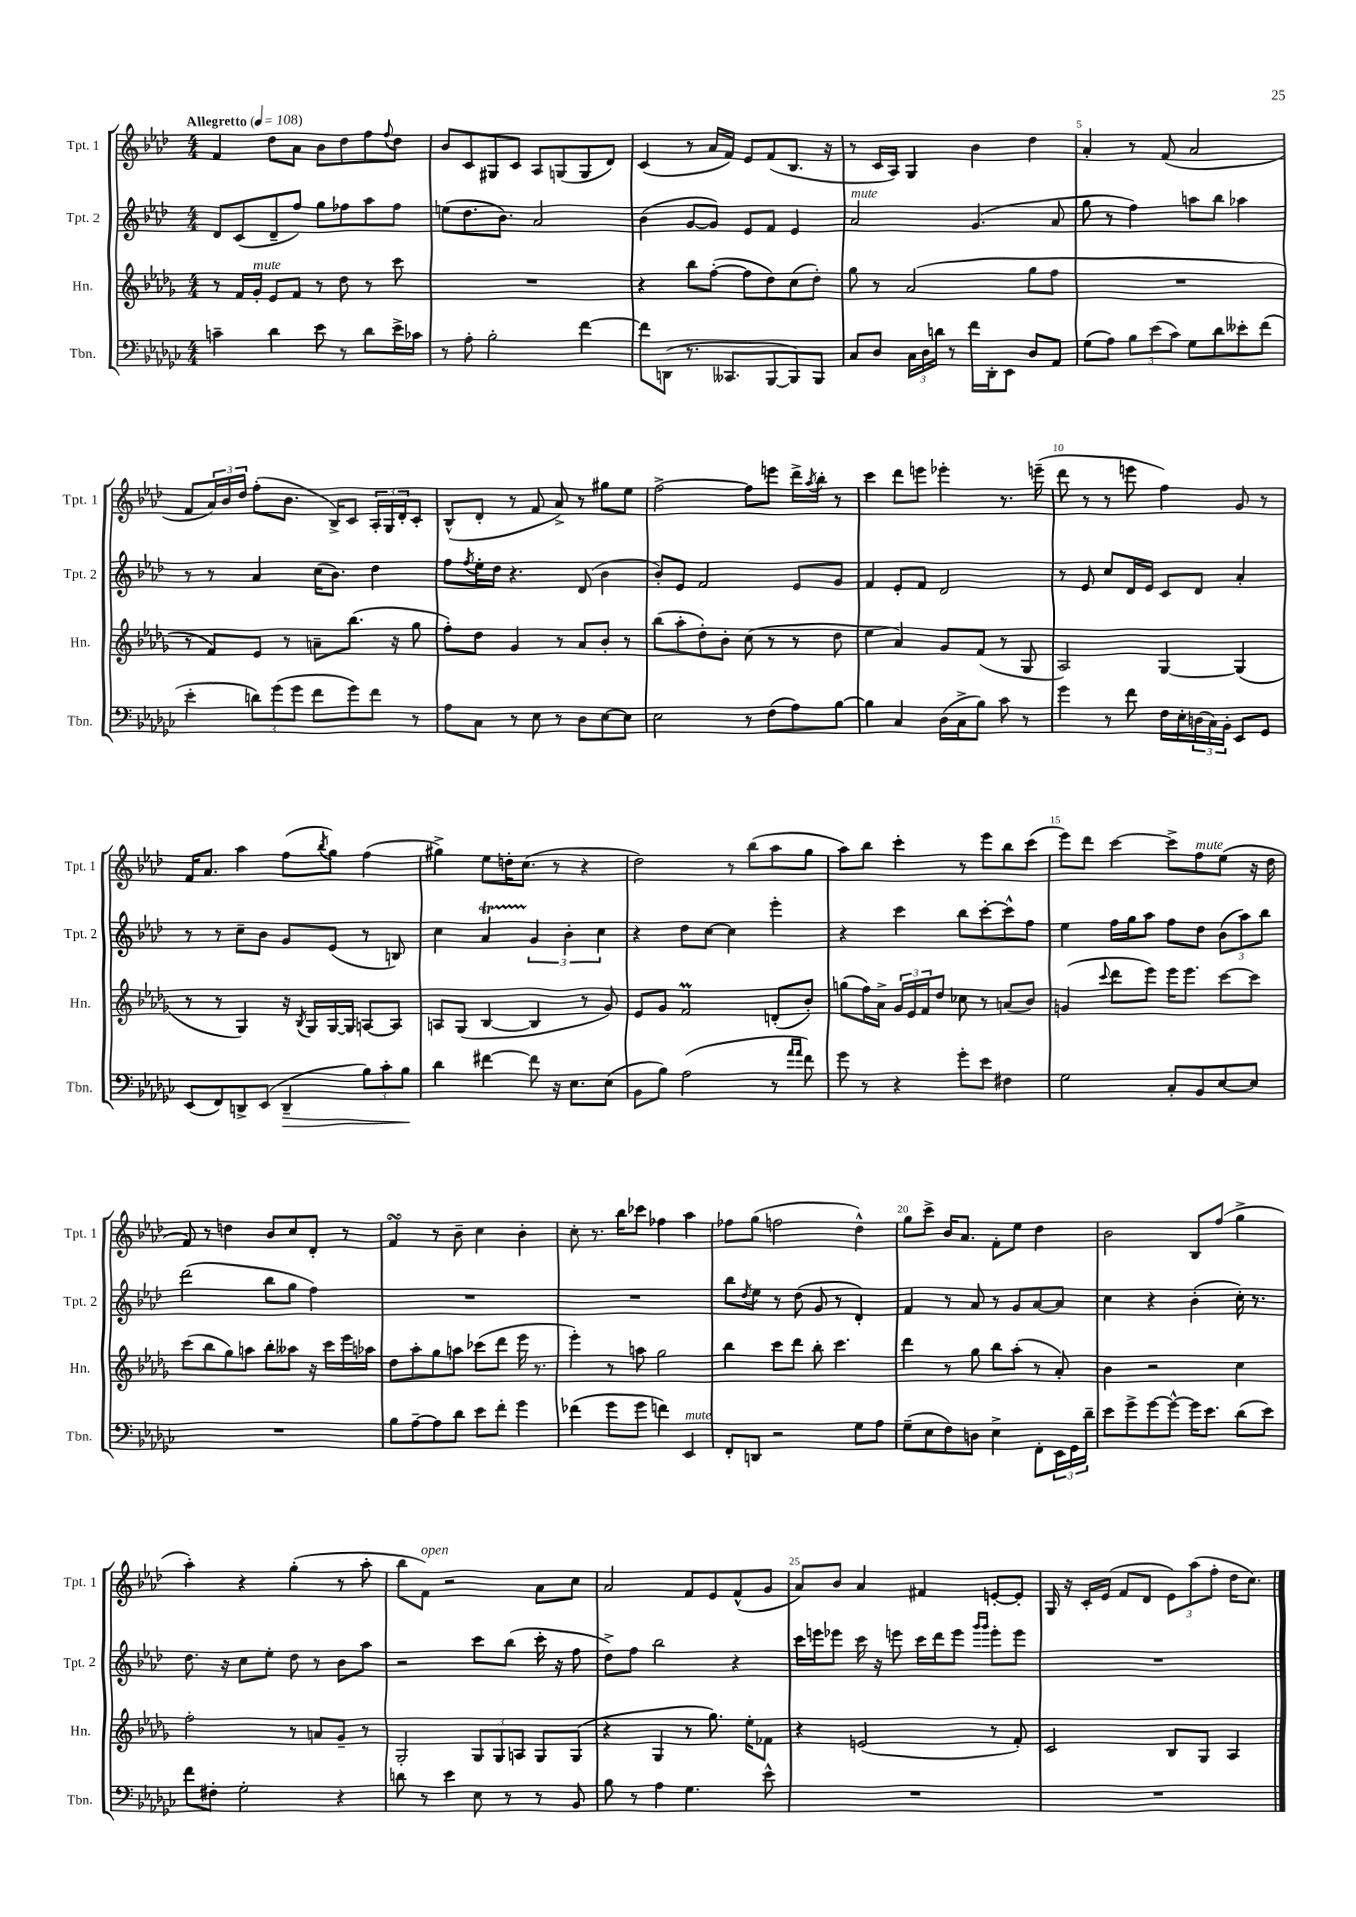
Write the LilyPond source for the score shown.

<<
\new StaffGroup <<
\new Staff = "s0" \with { instrumentName = "Tpt. 1" shortInstrumentName = "Tpt. 1" } {
    \clef treble \key aes \major \numericTimeSignature \time 4/4 \tempo "Allegretto" 4 = 108
    f'4 des''8 aes'8 bes'8 des''8 f''8 \appoggiatura { f''8 } des''8 |
    bes'8 c'8 gis8 c'8 aes8 g8( g8 des'8) |
    c'4( r8 aes'16 f'16) ees'8 f'8( bes8. r16 |
    r8 c'16 aes16) g4 bes'4 des''4 |
    aes'4-. r8 f'8( aes'2 |
    f'8 \tuplet 3/2 { aes'16) bes'16 des''16 } f''8-.( bes'8. bes16->) c'8 \tuplet 3/2 { aes16-. g16 des'16-. } c'8-. |
    bes8-^( des'8-. r8 f'8 aes'8->) r8 gis''8 ees''8 |
    f''2~-> f''8 e'''8 des'''16-> \acciaccatura { aes''8 } bes''16-. r8 |
    c'''4 des'''8 e'''8 ees'''4-. r8. e'''16--( |
    des'''8 r8 r8 e'''8 f''4) g'8 r8 |
    f'16 aes'8. aes''4 f''8( \acciaccatura { bes''8 } g''8) f''4( |
    gis''4->) ees''8 d''16-. c''8.( r8 r4 |
    des''2) r8 bes''8( aes''8 g''8 |
    aes''8) bes''8 c'''4-. r8 ees'''8 bes''8 c'''8( |
    ees'''8) des'''8 c'''4~ c'''8-> f''8^\markup { \italic "mute" } ees''8( r16 des''16 |
    f'8) r8 d''4 bes'8 c''8 des'8-. r8 |
    f'4\turn r8 bes'8-- c''4 bes'4-. |
    c''8-. r8. bes''16 ces'''8 fes''4 aes''4 |
    fes''8 g''8( f''2 des''4-^) |
    g''8 c'''8-> bes'16 aes'8. f'8-. ees''8 des''4 |
    bes'2 bes8 f''8( g''4-> |
    aes''4-.) r4 g''4-.( r8 aes''8-. |
    bes''8 f'8^\markup { \italic "open" }) r2 aes'8 c''8 |
    aes'2 f'8 ees'8 f'8-^( g'8 |
    aes'8) bes'8 aes'4 fis'4 e'8~-. e'8-. |
    g16 r16 c'16-. ees'16( f'8 des'8 \tuplet 3/2 { ees'8) aes''8( f''8-. } des''16 c''8.) \bar "|." |
}
\new Staff = "s1" \with { instrumentName = "Tpt. 2" shortInstrumentName = "Tpt. 2" } {
    \clef treble \key aes \major \numericTimeSignature \time 4/4
    des'8 c'8( des'8-- f''8) g''8 fes''8 aes''8 fes''8 |
    e''8( des''8. bes'8.) aes'2 |
    bes'4( g'8~ g'8) ees'8 f'8 ees'4 |
    aes'2^\markup { \italic "mute" } g'4.( aes'8 |
    g''8 r8 f''4) a''8 bes''8 aes''4 |
    r8 r8 aes'4 c''16( bes'8.) des''4 |
    f''8 \acciaccatura { f''8 } ees''16-. des''16 r4. des'8( bes'4 |
    bes'8-.) ees'8 f'2 ees'8 g'8 |
    f'4 ees'8-. f'8 des'2 |
    r8 ees'8 c''8 des'16 ees'16 c'8 des'8 aes'4-. |
    r8 r8 c''8-- bes'8 g'8 ees'8( r8 b8) |
    c''4 aes'4\startTrillSpan \tuplet 3/2 { g'4\stopTrillSpan bes'4-. c''4 } |
    r4 des''8 c''8~ c''4 ees'''4-. |
    r4 c'''4 bes''8 c'''8~-. c'''8-^ f''8 |
    ees''4 f''16 g''16 aes''8 f''8 des''8 \tuplet 3/2 { bes'8( aes''8) bes''8 } |
    des'''2( bes''8 g''8 f''4) |
    R1 |
    R1 |
    bes''8 \acciaccatura { des''8 } ees''8 r8 des''8( g'8 r8 des'4-.) |
    f'4 r8 aes'8 r8 g'8 aes'8~ aes'8 |
    c''4 r4 bes'4-.( c''16-.) r8. |
    des''8. r16 c''8 ees''8-. des''8 r8 bes'8 aes''8 |
    r2 c'''8 bes''8( c'''16-. r16 f''8 |
    des''8->) f''8 bes''2 r4 |
    c'''16 e'''16 ees'''8 c'''16 r16 e'''8 c'''16 des'''16 e'''8 \grace { g'''16 g'''16 } e'''8-. e'''8 |
    R1 \bar "|." |
}
\new Staff = "s2" \with { instrumentName = "Hn." shortInstrumentName = "Hn." } {
    \clef treble \key des \major \numericTimeSignature \time 4/4
    r8 f'16 ges'16-.^\markup { \italic "mute" } ees'8 f'8 r8 des''8 r8 c'''8 |
    R1 |
    r4 bes''8 f''8~-.( f''8 des''8) c''8( des''8-.) |
    ges''8 r8 aes'2( ges''8 f''8 |
    R1 |
    r8 f'8) ees'8 r8 a'8-- bes''8.( r16 ges''8 |
    f''8-.) des''8 ges'4 r8 aes'8 bes'8-. r8 |
    bes''8( aes''8-. des''8-.) bes'8-. c''8( r8 r8 des''8 |
    ees''4 aes'4) ges'8 f'8( r8 ges8 |
    aes2) ges4~ ges4( |
    r8 r8 ges4) r16 \acciaccatura { bes8 } ges16 ges16~ ges16 a8~ a8 |
    a8 ges8( bes4~ bes4 r8 ges'8) |
    ees'8 ges'8 f'2\prall d'8-.( bes'8-.) |
    g''8( f''16) aes'16-> \tuplet 3/2 { ges'16 ees'16 f'16 } des''8 ces''8 r8 a'8( bes'8) |
    g'4( \appoggiatura { c'''8 } des'''8 ees'''8) ees'''16 ees'''8. c'''8~ c'''8 |
    c'''8( bes''8 ges''8) a''8 bes''8-. aeses''8 r16 c'''16 ees'''16 aes''16 |
    des''8 aes''8-. ges''8 a''8 ces'''8( des'''8 ees'''16 r8. |
    ees'''4-.) r8 a''8 ges''2 |
    bes''4 c'''8 des'''8 bes''8-. c'''4. |
    des'''4 r8 ges''8 bes''8 aes''8-.( r8 aes'8-.) |
    bes'4 r2 c''4 |
    f''2-. r8 a'8 ges'8-- r8 |
    ges2-. \tuplet 3/2 { ges8 ges8 a8 } ges8 ges8( |
    r4 ges4 r8 ges''8.) ees''16-. fes'8 |
    r4 e'2( r8 f'8-.) |
    c'2 bes8 ges8 aes4 \bar "|." |
}
\new Staff = "s3" \with { instrumentName = "Tbn." shortInstrumentName = "Tbn." } {
    \clef bass \key ges \major \numericTimeSignature \time 4/4
    c'4-- des'4 ees'8 r8 des'8 ees'16-> ces'16 |
    r8 aes8-. bes2-. f'4~ |
    f'8 d,8( r8. ceses,8. bes,,8~ bes,,8) bes,,8 |
    ces8 des8 \tuplet 3/2 { ces16 des16 d'16 } r8 f'16 des,16-. ees,8 des8 aes,8 |
    ges8( aes8) \tuplet 3/2 { bes8 ees'8( ces'8) } ges8 des'8 eeses'8-. f'8( |
    ees'4-. \tuplet 3/2 { d'8) ges'8( ges'8 } f'8 ges'8) f'8 r8 |
    aes8 ces8 r8 ees8 r8 des8 ees8~ ees8 |
    ees2 r8 f8( aes8) bes8~ |
    bes4 ces4 des16( ces16-> bes8) ces'8 r8 |
    ges'4 r8 f'8 f16 ees16-. \tuplet 3/2 { d16( ces16) bes,16-. } ees,8 ges,8 |
    ees,8( f,8) d,8-> ees,8( d,4--\> \tuplet 3/2 { bes8) ces'8-. bes8\! } |
    des'4 fis'4~ fis'8 r16 ees8. ees8( |
    bes,8 bes8) aes2( r8 \grace { aes'16 aes'16 } f'8) |
    ges'8 r8 r4 ges'8-. ees'8 fis4 |
    ges2 ces8-. bes,8 ees8~ ees8 |
    R1 |
    bes8 aes8~-- aes8 des'8 ees'8 f'8-. ges'4 |
    fes'4( ges'8 ges'8 f'4) ees,4^\markup { \italic "mute" } |
    f,8-. d,8 r2 ges8 aes8 |
    ges8--( ees8 f8) d8 ees4-> f,8-. \tuplet 3/2 { ees,16 ges,16 des'16-- } |
    ees'8 ges'8-> ges'8~ ges'8~-^ ges'16 ees'8. des'8( ees'8) |
    f'8 fis8-. ges2-. r4 |
    d'8 r8 ees'4 ees8 r8 r8 bes,8 |
    bes8 r8 aes4 ges4. ees'8-^ |
    R1 |
    R1 \bar "|." |
}
>>
>>
\layout { \context { \Score \override BarNumber.break-visibility = ##(#f #t #t) barNumberVisibility = #(every-nth-bar-number-visible 5) } }
